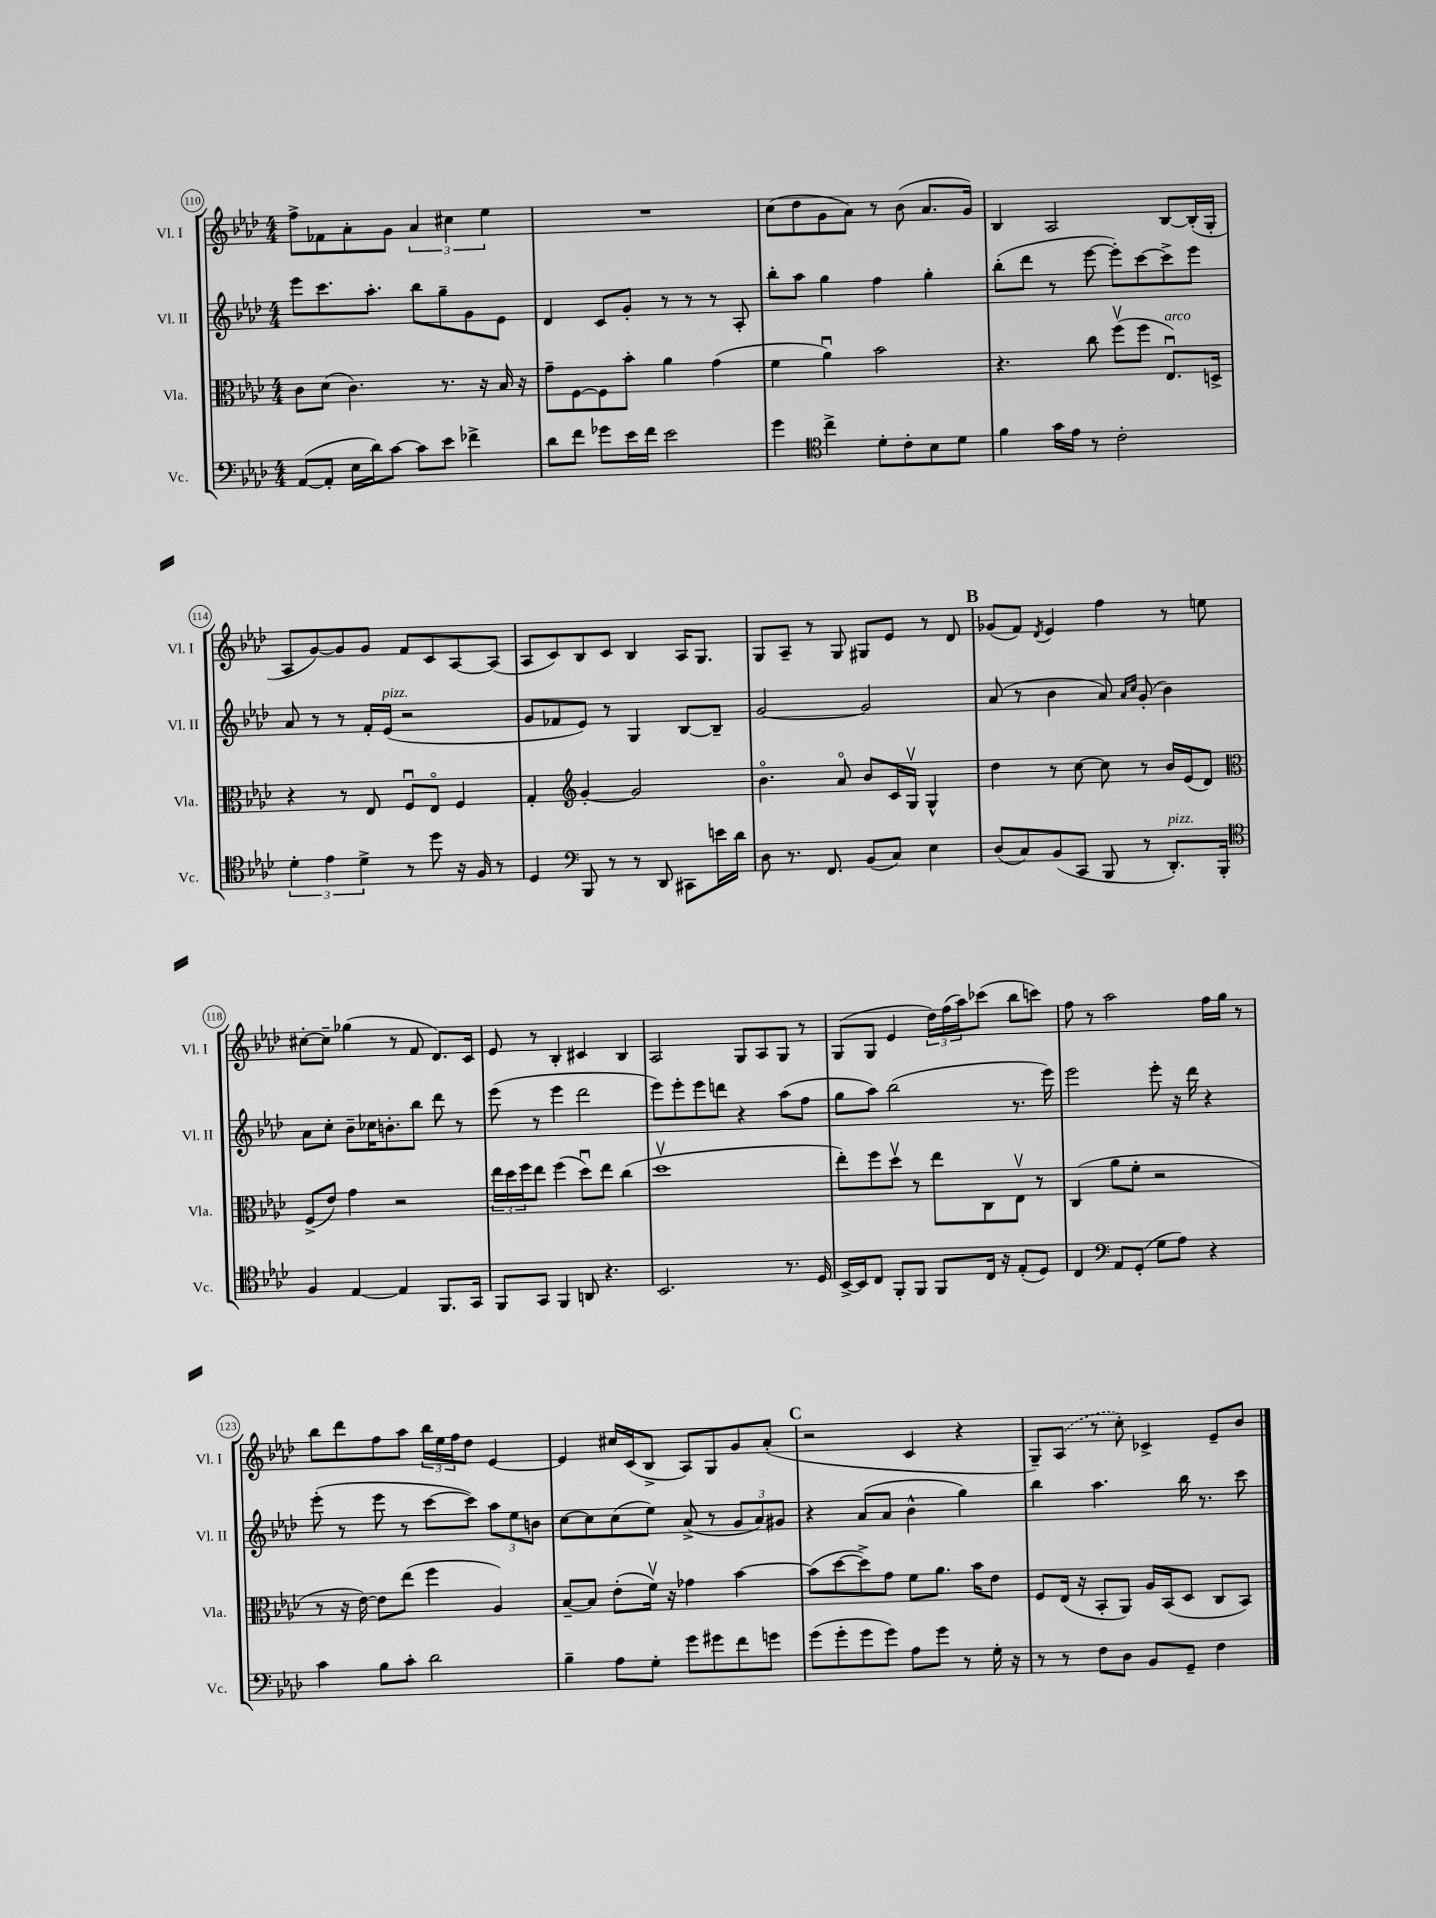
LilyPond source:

<<
\new StaffGroup <<
\new Staff = "s0" \with { instrumentName = "Vl. I" shortInstrumentName = "Vl. I" } {
    \clef treble \key aes \major \numericTimeSignature \time 4/4
    f''8-> fes'8 aes'8-. g'8 \tuplet 3/2 { aes'4 cis''4 ees''4 } |
    R1 |
    c''8( des''8 g'8 aes'8) r8 bes'8( aes'8. g'16) |
    bes4 aes2 bes8~ bes16-.( g16-. |
    aes8 g'8~) g'8 g'8 f'8 c'8 aes8~ aes8( |
    aes8 c'8) bes8 c'8 bes4 aes16 g8. |
    g8 aes8-- r8 g8 gis8 ees'8 r8 des'8 |
    \mark \markup { \bold "B" } ges'8( f'8) \acciaccatura { des'8 } ees'4 f''4 r8 e''8 |
    cis''8~-. cis''8-- ges''4( r8 f'8 des'8.) c'16 |
    ees'8 r8 bes4-. cis'4 bes4 |
    aes2 g8 aes8 g8 r8 |
    g8( g8 ees'4 \tuplet 3/2 { des''16) f''16( aes''16) } ces'''8( bes''8 c'''8) |
    f''8 r8 aes''2 f''16 g''16 r8 |
    bes''8 des'''8 f''8 aes''8 \tuplet 3/2 { bes''16 ees''16 f''16 } des''8 ees'4~ |
    ees'4 cis''16 c'16( bes8-> aes8) g8 g'8 aes'8-.( |
    \mark \markup { \bold "C" } r2 c'4 r4 |
    g8--) \once \slurDashed aes8( r8 c''8-.) ces'4-> ees'8-- bes'8 \bar "|." |
}
\new Staff = "s1" \with { instrumentName = "Vl. II" shortInstrumentName = "Vl. II" } {
    \clef treble \key aes \major \numericTimeSignature \time 4/4
    ees'''8 c'''8. aes''8.-. bes''8 g''8-- g'8 ees'8 |
    des'4 c'8 g'8-. r8 r8 r8 aes8-. |
    bes''8-. aes''8 g''4 f''4 g''4-. |
    bes''8-.( des'''8 r8 ees'''8~ ees'''8-.) c'''8~ c'''8-> ees'''8 |
    aes'8 r8 r8 f'16-. ees'16^\markup { \italic "pizz." }( r2 |
    g'8 fes'8 ees'8) r8 g4 bes8~ bes8-- |
    g'2~ g'2 |
    \mark \markup { \bold "B" } aes'8( r8 bes'4 aes'8) \grace { aes'16 c''16 } g'8-.( bes'4) |
    aes'8 c''8-. bes'8-- ces''16 b'8.-. bes''8 des'''8 r8 |
    ees'''8( r8 ees'''4 des'''2 |
    ees'''8) ees'''8-. ees'''8 d'''8 r4 aes''8( f''8 |
    g''8 aes''8) bes''2( r8. ees'''16) |
    ees'''2 ees'''8-. r16 des'''16 r4 |
    ees'''8-.( r8 ees'''8 r8 c'''8~ c'''8) \tuplet 3/2 { aes''8 ees''8 b'8 } |
    c''8~ c''8 c''8( ees''8) aes'8->( r8 \tuplet 3/2 { g'8 aes'8) gis'8 } |
    \mark \markup { \bold "C" } r4 aes'8( aes'8 bes'4-^ g''4) |
    bes''4 aes''4. bes''16 r8. c'''8 \bar "|." |
}
\new Staff = "s2" \with { instrumentName = "Vla." shortInstrumentName = "Vla." } {
    \clef alto \key aes \major \numericTimeSignature \time 4/4
    c'8 des'8( c'4.) r8. r16 bes16 r16 |
    g'8-- f8~ f8 bes'8-. aes'4 g'4( |
    f'4 aes'4\downbow) bes'2 |
    r4. c''8 f''8\upbow( f''8 ees8.\downbow^\markup { \italic "arco" }) d16-> |
    r4 r8 ees8 f8\downbow ees8\flageolet f4 |
    g4-. \clef treble g'4~-. g'2 |
    bes'4.\flageolet aes'8\flageolet bes'8 c'16 g16\upbow g4-^ |
    \mark \markup { \bold "B" } des''4 r8 c''8~ c''8 r8 bes'16 ees'16( des'8) |
    \clef alto f8->( ees'8) g'4 r2 |
    \tuplet 3/2 { ees''16 des''16 f''16 } ees''8 f''4( des''8\downbow) ees''8 c''4( |
    des''1\upbow |
    ees''8-.) f''8 des''8\upbow r8 ees''8 c8 ees8\upbow r8 |
    c4( aes'8 f'8-. r2 |
    r8 r16 ees'16~) ees'8 ees''8( f''4 aes4) |
    bes8~-- bes8 ees'8-.( f'16\upbow) r16 ges'4 bes'4~ |
    \mark \markup { \bold "C" } bes'8( des''8~ des''8->) g'8 f'8 aes'8. bes'16 ees'8 |
    f8 ees16( r16 bes,8-. aes,8) aes16 bes,16( des8 c8 bes,8) \bar "|." |
}
\new Staff = "s3" \with { instrumentName = "Vc." shortInstrumentName = "Vc." } {
    \clef bass \key aes \major \numericTimeSignature \time 4/4
    aes,8~( aes,8-. ees16 des'16) c'8~ c'8 ees'8 fes'4-> |
    des'8 f'8 ges'8 ees'16 f'16 ees'2 |
    g'4 \clef tenor c''4-> des'8-. c'8-. bes8 des'8 |
    f'4 g'16 ees'16 r8 c'2-. |
    \tuplet 3/2 { des'4-. ees'4 des'4-> } r8 des''8 r16 f16 r8 |
    des4 \clef bass bes,,8 r8 r8 des,8 cis,8 e'16 des'16 |
    des8 r8. f,8. bes,8( c8) ees4 |
    \mark \markup { \bold "B" } des8( c8) bes,8( c,8 bes,,8 r8 des,8.-.^\markup { \italic "pizz." }) bes,,16-. |
    \clef tenor f4 ees4~ ees4 f,8. g,16 |
    f,8 g,8 f,4 a,8 r4. |
    bes,2. r8. des16 |
    bes,16~-> bes,16 c8 f,8-. f,8 f,8 c16 r16 ees8-.( des8) |
    c4 \clef bass aes,8 g,8-.( g8 aes8) r4 |
    c'4 bes8 c'8-. des'2 |
    bes4-- aes8 g8-. g'8 gis'8 f'8 g'8 |
    \mark \markup { \bold "C" } g'8( g'8-. g'8 g'8) aes8 g'8 r8 g16-. r16 |
    r8 r8 f8 des8 bes,8 g,8-- f4 \bar "|." |
}
>>
>>
\layout { \context { \Score currentBarNumber = #110 \override BarNumber.stencil = #(make-stencil-circler 0.1 0.3 ly:text-interface::print) } }
